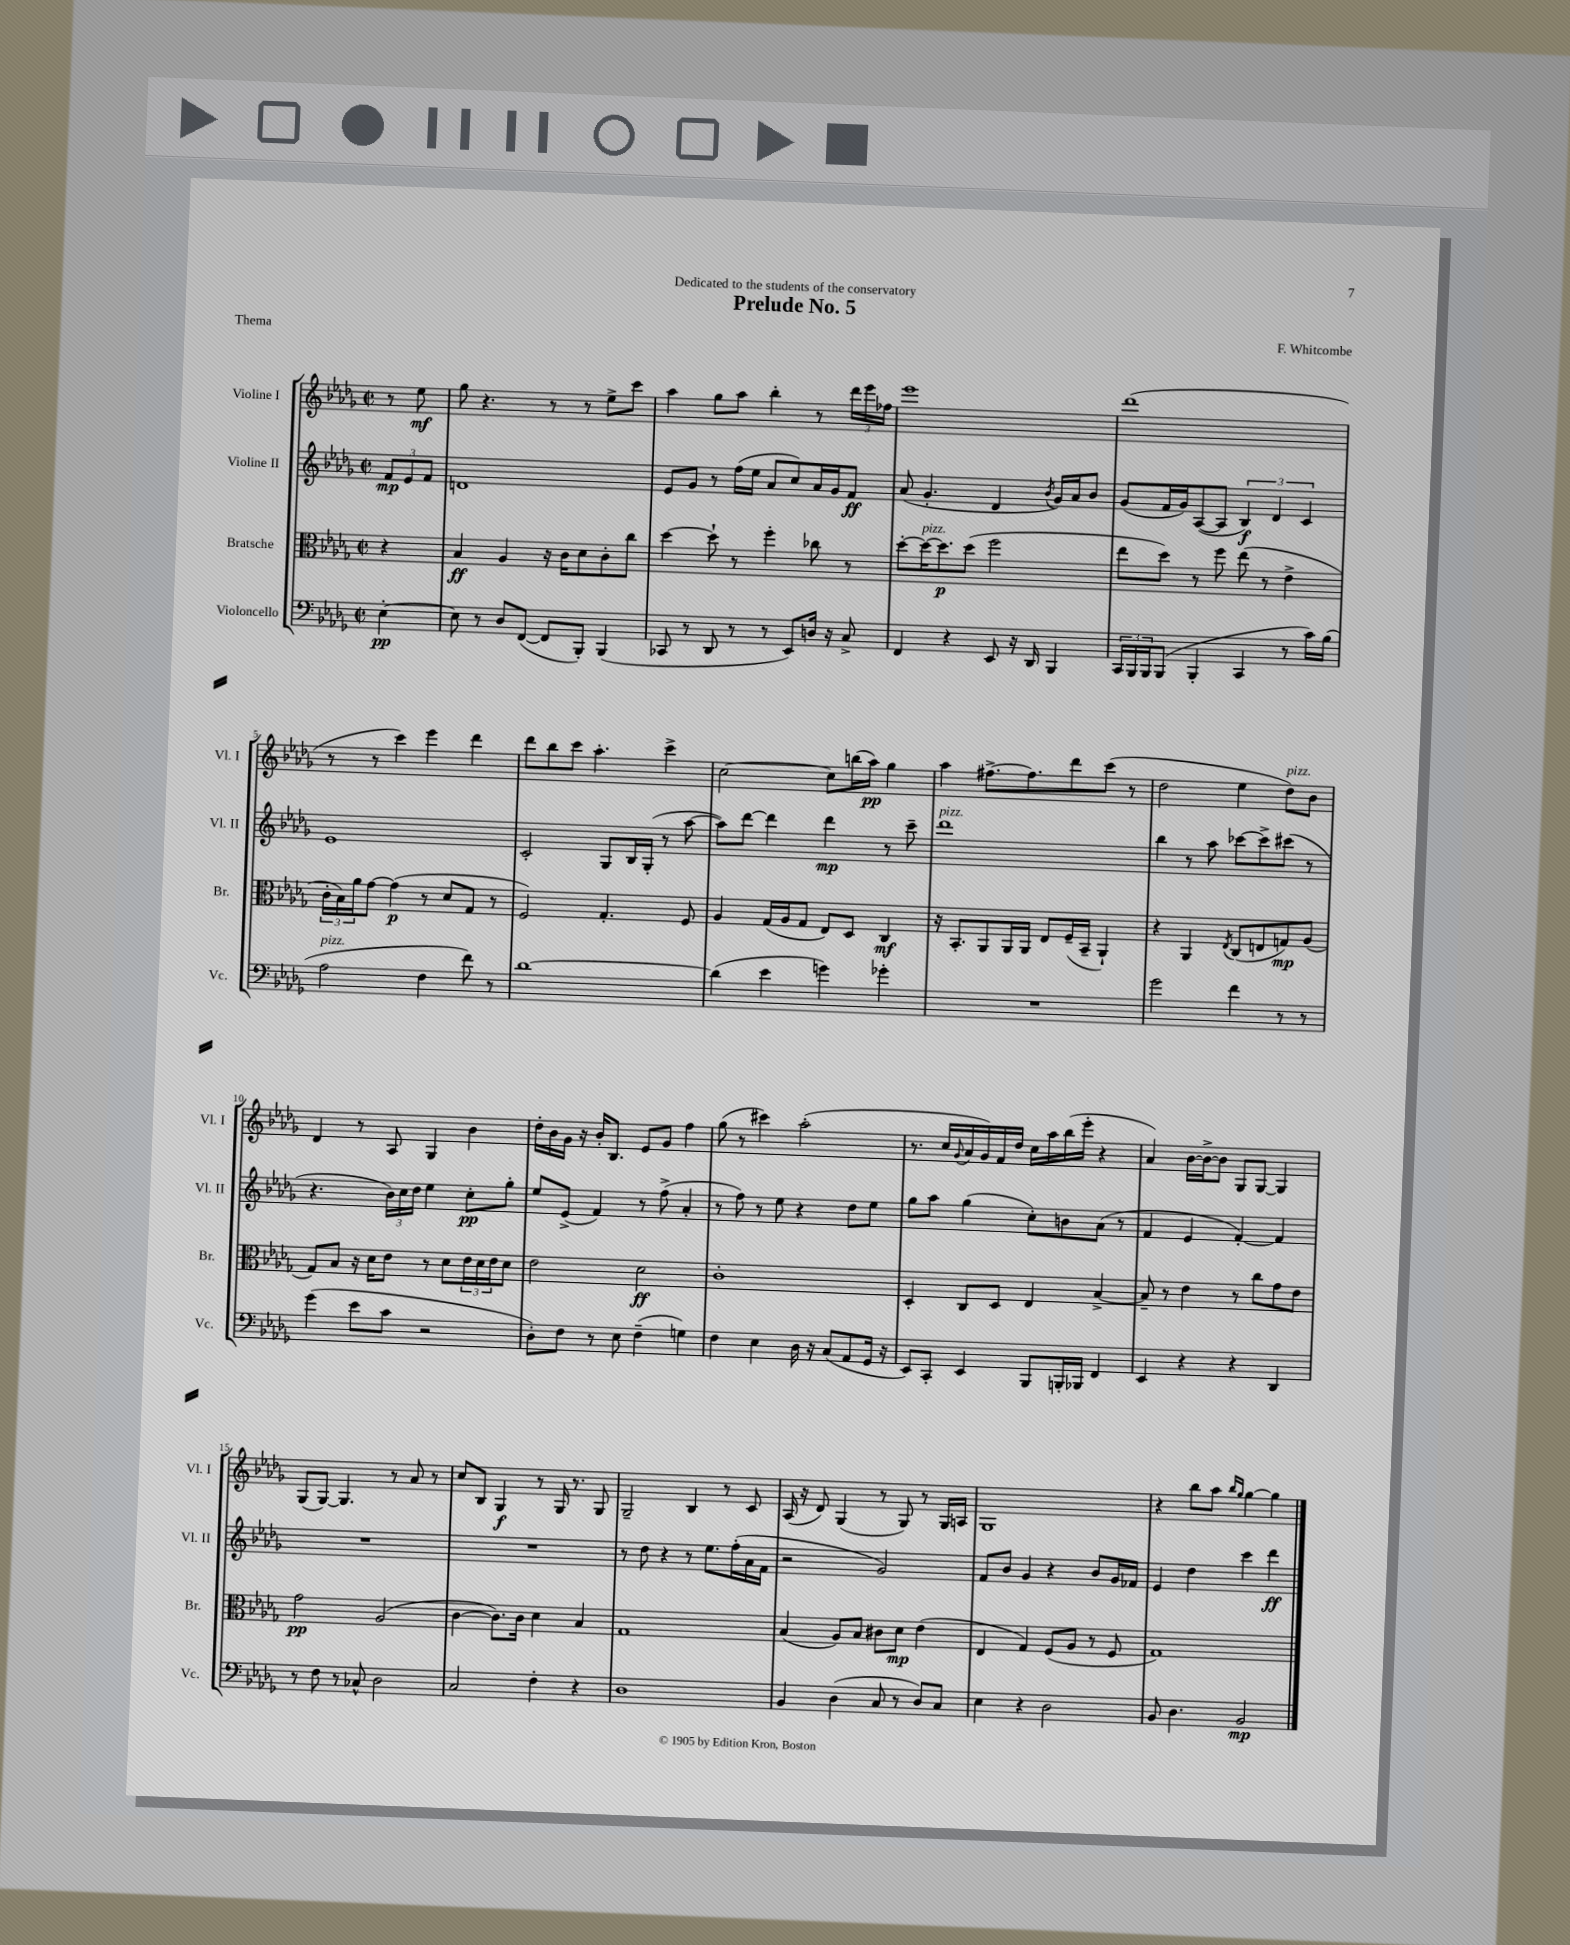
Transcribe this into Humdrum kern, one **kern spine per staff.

**kern	**dynam	**kern	**dynam	**kern	**dynam	**kern	**dynam
*part4	*part4	*part3	*part3	*part2	*part2	*part1	*part1
*staff4	*staff4	*staff3	*staff3	*staff2	*staff2	*staff1	*staff1
*I"Violoncello	*	*I"Bratsche	*	*I"Violine II	*	*I"Violine I	*
*I'Vc.	*	*I'Br.	*	*I'Vl. II	*	*I'Vl. I	*
*clefF4	*	*clefC3	*	*clefG2	*	*clefG2	*
*k[b-e-a-d-g-]	*	*k[b-e-a-d-g-]	*	*k[b-e-a-d-g-]	*	*k[b-e-a-d-g-]	*
*M2/2	*	*M2/2	*	*M2/2	*	*M2/2	*
*met(c|)	*	*met(c|)	*	*met(c|)	*	*met(c|)	*
=	=	=	=	=	=	=	=
[4E-'\	pp	4r	.	12f/L	mp	8r	.
.	.	.	.	12e-/	.	.	.
.	.	.	.	.	.	8ee-\	mf
.	.	.	.	12f/J	.	.	.
=1	=1	=1	=1	=1	=1	=1	=1
8E-\]	.	4B-/	ff	1dn	.	8gg-\	.
8r	.	.	.	.	.	4.r	.
8D-/L	.	4A-/	.	.	.	.	.
([8FF/J	.	.	.	.	.	.	.
8FF/L]	.	16r	.	.	.	8r	.
.	.	16c\KL	.	.	.	.	.
8BBB-'/J)	.	8d-\	.	.	.	8r	.
(4BBB-/	.	8c'\	.	.	.	8ee-^\L	.
.	.	8cc\J	.	.	.	8ccc\J	.
=2	=2	=2	=2	=2	=2	=2	=2
8CC-X/	.	[4dd-\	.	8e-/L	.	4aa-\	.
8r	.	.	.	8g-/J	.	.	.
8DD-/	.	8dd-`\]	.	8r	.	8gg-\L	.
8r	.	8r	.	(16ff\LL	.	8aa-\J	.
.	.	.	.	16ee-\JJ	.	.	.
8r	.	4ff'\	.	8a-/L	.	4bb-'\	.
8EE-/L)	.	.	.	8cc/)	.	.	.
16Dn/Jk	.	8cc-X\	.	16a-/L	.	8r	.
16r	.	.	.	16g-/J	.	.	.
8C^/	.	8r	.	8f/J	ff	24ddd-\LL	.
.	.	.	.	.	.	24eee-\	.
.	.	.	.	.	.	24ff-X\JJ	.
=3	=3	=3	=3	=3	=3	=3	=3
4FF/	.	[8dd-'\L	.	(8a-/	.	1eee-	.
!	!	!LO:TX:a:i:t=pizz.	!	!	!	!	!
.	.	16dd-\K_	.	4.g-'/	.	.	.
.	.	8.dd-\]	p	.	.	.	.
4r	.	.	.	.	.	.	.
.	.	(8dd-\J	.	.	.	.	.
8EE-/	.	2ff\	.	4d-/	.	.	.
16r	.	.	.	.	.	.	.
16DD-/	.	.	.	.	.	.	.
.	.	.	.	8qb-/	.	.	.
4BBB-/	.	.	.	16g-/LL)	.	.	.
.	.	.	.	16a-/J	.	.	.
.	.	.	.	8b-/J	.	.	.
=4	=4	=4	=4	=4	=4	=4	=4
24CC/LL	.	8ee-\L	.	(8g-/L	.	(1ddd-	.
24BBB-/	.	.	.	.	.	.	.
24BBB-/J	.	.	.	.	.	.	.
(8BBB-/J	.	8dd-\J)	.	16f/L	.	.	.
.	.	.	.	16g-/J)	.	.	.
4BBB-'/	.	8r	.	([8A-/	.	.	.
.	.	8ff\	.	8A-/J]	.	.	.
4CC/	.	(8ee-\	.	6B-/)	f	.	.
.	.	8r	.	.	.	.	.
.	.	.	.	6d-/	.	.	.
8r	.	4e-^\	.	.	.	.	.
.	.	.	.	6c/	.	.	.
16c\LL)	.	.	.	.	.	.	.
(16B-\JJ	.	.	.	.	.	.	.
!!LO:LB:g=z
=5	=5	=5	=5	=5	=5	=5	=5
!LO:TX:a:i:t=pizz.	!	!	!	!	!	!	!
2A-\	.	24c'\LL	.	1e-	.	8r	.
.	.	24B-\)	.	.	.	.	.
.	.	24a-\J	.	.	.	.	.
.	.	[8g-\J	.	.	.	8r	.
.	.	(4g-\]	p	.	.	4ccc\)	.
4F\	.	8r	.	.	.	4eee-\	.
.	.	8d-/L	.	.	.	.	.
8f\)	.	8G-/J	.	.	.	4ddd-\	.
8r	.	8r	.	.	.	.	.
=6	=6	=6	=6	=6	=6	=6	=6
[1d-	.	2F/)	.	2c'/	.	8ddd-\L	.
.	.	.	.	.	.	8bb-\	.
.	.	.	.	.	.	8ccc\J	.
.	.	.	.	.	.	4.aa-'\	.
.	.	4.G-'/	.	8G-/L	.	.	.
.	.	.	.	16B-/L	.	.	.
.	.	.	.	(16G-'/JJ	.	.	.
.	.	.	.	8r	.	4ccc^\	.
.	.	8F/	.	[8aa-\	.	.	.
=7	=7	=7	=7	=7	=7	=7	=7
(4d-\]	.	4A-/	.	8aa-\L])	.	[2cc\	.
.	.	.	.	[8ddd-\J	.	.	.
4e-\	.	(16G-/LL	.	4ddd-\]	.	.	.
.	.	16A-/J	.	.	.	.	.
.	.	8G-/J	.	.	.	.	.
4gn\)	.	8E-/L)	.	4ddd-\	mp	8cc\L]	.
.	.	8D-/J	.	.	.	(16bbn\L	.
.	.	.	.	.	.	16aa-\JJ)	pp
4g-X'\	.	4C/	mf	8r	.	4gg-\	.
.	.	.	.	8ccc~\	.	.	.
=8	=8	=8	=8	=8	=8	=8	=8
!	!	!	!	!LO:TX:a:i:t=pizz.	!	!	!
1r	.	16r	.	1ddd-	.	4aa-\	.
.	.	8.BB-'/L	.	.	.	.	.
.	.	8AA-/	.	.	.	[8.ff#X^\L	.
.	.	16AA-/L	.	.	.	.	.
.	.	16AA-/JJ	.	.	.	8.ff#\]	.
.	.	8E-/L	.	.	.	.	.
.	.	(16F~/L	.	.	.	8ddd-\	.
.	.	16BB-~/JJ	.	.	.	.	.
.	.	4AA-`/)	.	.	.	(8ccc\J	.
.	.	.	.	.	.	8r	.
=9	=9	=9	=9	=9	=9	=9	=9
2g-\	.	4r	.	4bb-\	.	2dd-\	.
.	.	4AA-/	.	8r	.	.	.
.	.	.	.	8aa-\	.	.	.
.	.	8qE-/	.	.	.	.	.
4f\	.	(8C/L	.	[8ccc-X\L	.	4ee-\	.
.	.	8En/	.	8ccc-^\]	.	.	.
!	!	!	!	!	!	!LO:TX:a:i:t=pizz.	!
8r	.	8Gn/)	mp	(8ccc#X\J	.	8dd-\L)	.
8r	.	(8A-/J	.	8r	.	8b-\J	.
!!LO:LB:g=z
=10	=10	=10	=10	=10	=10	=10	=10
(4g-\	.	8G-/L)	.	4.r	.	4d-/	.
.	.	8B-/J	.	.	.	.	.
8e-\L	.	16r	.	.	.	8r	.
.	.	16d-\KL	.	.	.	.	.
8c\J	.	8e-\J	.	24b-\LL)	.	8A-/	.
.	.	.	.	24cc\	.	.	.
.	.	.	.	24dd-\JJ	.	.	.
2r	.	8r	.	4ee-\	.	4G-/	.
.	.	8d-\L	.	.	.	.	.
.	.	24e-\L	.	8cc'\L	pp	4b-\	.
.	.	24d-\	.	.	.	.	.
.	.	24e-\J	.	.	.	.	.
.	.	8d-\J	.	8gg-'\J	.	.	.
=11	=11	=11	=11	=11	=11	=11	=11
8D-'\L)	.	2e-\	.	8ee-/L	.	16dd-'\LL	.
.	.	.	.	.	.	16b-\	.
8F\J	.	.	.	(8e-^/J	.	16g-\JJ	.
.	.	.	.	.	.	16r	.
8r	.	.	.	4f/)	.	16b-'/KL	.
.	.	.	.	.	.	8.B-/J	.
8E-\	.	.	.	.	.	.	.
(4F~\	.	2d-\	ff	8r	.	8e-/L	.
.	.	.	.	(8ff^\	.	8g-/J	.
4Gn\)	.	.	.	4a-'/	.	4ff\	.
=12	=12	=12	=12	=12	=12	=12	=12
4F\	.	1c'	.	8r	.	(8gg-\	.
.	.	.	.	8ff\)	.	8r	.
4E-\	.	.	.	8r	.	4ccc#X\)	.
.	.	.	.	8ee-\	.	.	.
16D-\	.	.	.	4r	.	(2aa-'\	.
16r	.	.	.	.	.	.	.
(8C/L	.	.	.	.	.	.	.
8AA-/	.	.	.	8dd-\L	.	.	.
16GG-/Jk	.	.	.	8ee-\J	.	.	.
16r	.	.	.	.	.	.	.
=13	=13	=13	=13	=13	=13	=13	=13
8EE-/L)	.	4D-'/	.	8gg-\L	.	8.r	.
8CC'/J	.	.	.	8aa-\J	.	.	.
.	.	.	.	.	.	16cc/LL	.
.	.	.	.	.	.	8qqg-/	.
4EE-/	.	8C/L	.	(4gg-\	.	16a-/	.
.	.	.	.	.	.	16g-/)	.
.	.	8D-/J	.	.	.	16f/	.
.	.	.	.	.	.	16dd-/JJ	.
8BBB-/L	.	4E-/	.	8cc'\L)	.	16cc\LL	.
.	.	.	.	.	.	16aa-\	.
16BBBn'/L	.	.	.	8bn\	.	(16bb-\	.
16BBB-X/JJ	.	.	.	.	.	16eee-'\JJ	.
4FF/	.	[4B-^/	.	(8a-\J	.	4r	.
.	.	.	.	8r	.	.	.
=14	=14	=14	=14	=14	=14	=14	=14
4EE-/	.	8B-~/]	.	4f/	.	4a-/)	.
.	.	8r	.	.	.	.	.
4r	.	4e-\	.	4e-/	.	[16b-\LL	.
.	.	.	.	.	.	16b-^\J_	.
.	.	.	.	.	.	8b-\J]	.
4r	.	8r	.	[4f'/)	.	8G-/L	.
.	.	8cc\L	.	.	.	[8G-/J	.
4DD-/	.	8g-\	.	4f/]	.	4G-/]	.
.	.	8e-\J	.	.	.	.	.
!!LO:LB:g=z
=15	=15	=15	=15	=15	=15	=15	=15
8r	.	2g-\	pp	1r	.	(8G-/L	.
8F\	.	.	.	.	.	[8G-/J)	.
8r	.	.	.	.	.	4.G-/]	.
8C-X^^/	.	.	.	.	.	.	.
2D-\	.	(2A-/	.	.	.	.	.
.	.	.	.	.	.	8r	.
.	.	.	.	.	.	8a-/	.
.	.	.	.	.	.	8r	.
=16	=16	=16	=16	=16	=16	=16	=16
2C/	.	[4c\	.	1r	.	8cc/L	.
.	.	.	.	.	.	8B-/J	.
.	.	8.c\L])	.	.	.	4G-/	f
.	.	16c\Jk	.	.	.	.	.
4F'\	.	4d-\	.	.	.	8r	.
.	.	.	.	.	.	16G-/	.
.	.	.	.	.	.	8.r	.
4r	.	4B-/	.	.	.	.	.
.	.	.	.	.	.	8G-/	.
=17	=17	=17	=17	=17	=17	=17	=17
1D-	.	1G-	.	8r	.	2G-~/	.
.	.	.	.	8dd-\	.	.	.
.	.	.	.	4r	.	.	.
.	.	.	.	8r	.	4B-/	.
.	.	.	.	8.ee-\L	.	.	.
.	.	.	.	.	.	8r	.
.	.	.	.	(16ff'\L	.	.	.
.	.	.	.	16a-\	.	8c/	.
.	.	.	.	16f\JJ	.	.	.
=18	=18	=18	=18	=18	=18	=18	=18
4BB-/	.	(4B-/	.	2r	.	(16A-/	.
.	.	.	.	.	.	16r	.
.	.	.	.	.	.	8d-/)	.
(4D-\	.	8A-/L)	.	.	.	(4G-/	.
.	.	8B-/J	.	.	.	.	.
8C/	.	8c#X\L	.	2g-/)	.	8r	.
8r	.	8d-\J	mp	.	.	8G-/)	.
8D-/L)	.	(4e-\	.	.	.	8r	.
8C/J	.	.	.	.	.	16G-/LL	.
.	.	.	.	.	.	16An/JJ	.
=19	=19	=19	=19	=19	=19	=19	=19
4E-\	.	4E-/	.	8f/L	.	1G-	.
.	.	.	.	8b-/J	.	.	.
4r	.	4G-/)	.	4g-/	.	.	.
2D-\	.	(8F/L	.	4r	.	.	.
.	.	8A-/J	.	.	.	.	.
.	.	8r	.	8b-/L	.	.	.
.	.	8F/	.	16g-/L	.	.	.
.	.	.	.	16f-X/JJ	.	.	.
=20	=20	=20	=20	=20	=20	=20	=20
8BB-/	.	1G-)	.	4e-/	.	4r	.
4.D-\	.	.	.	.	.	.	.
.	.	.	.	4dd-\	.	8bb-\L	.
.	.	.	.	.	.	8aa-\J	.
.	.	.	.	.	.	16qqbb-/LL	.
.	.	.	.	.	.	16qqgg-/JJ	.
2BB-/	mp	.	.	4ccc\	.	[4gg-\	.
.	.	.	.	4ddd-\	ff	4gg-\]	.
==	==	==	==	==	==	==	==
*-	*-	*-	*-	*-	*-	*-	*-
